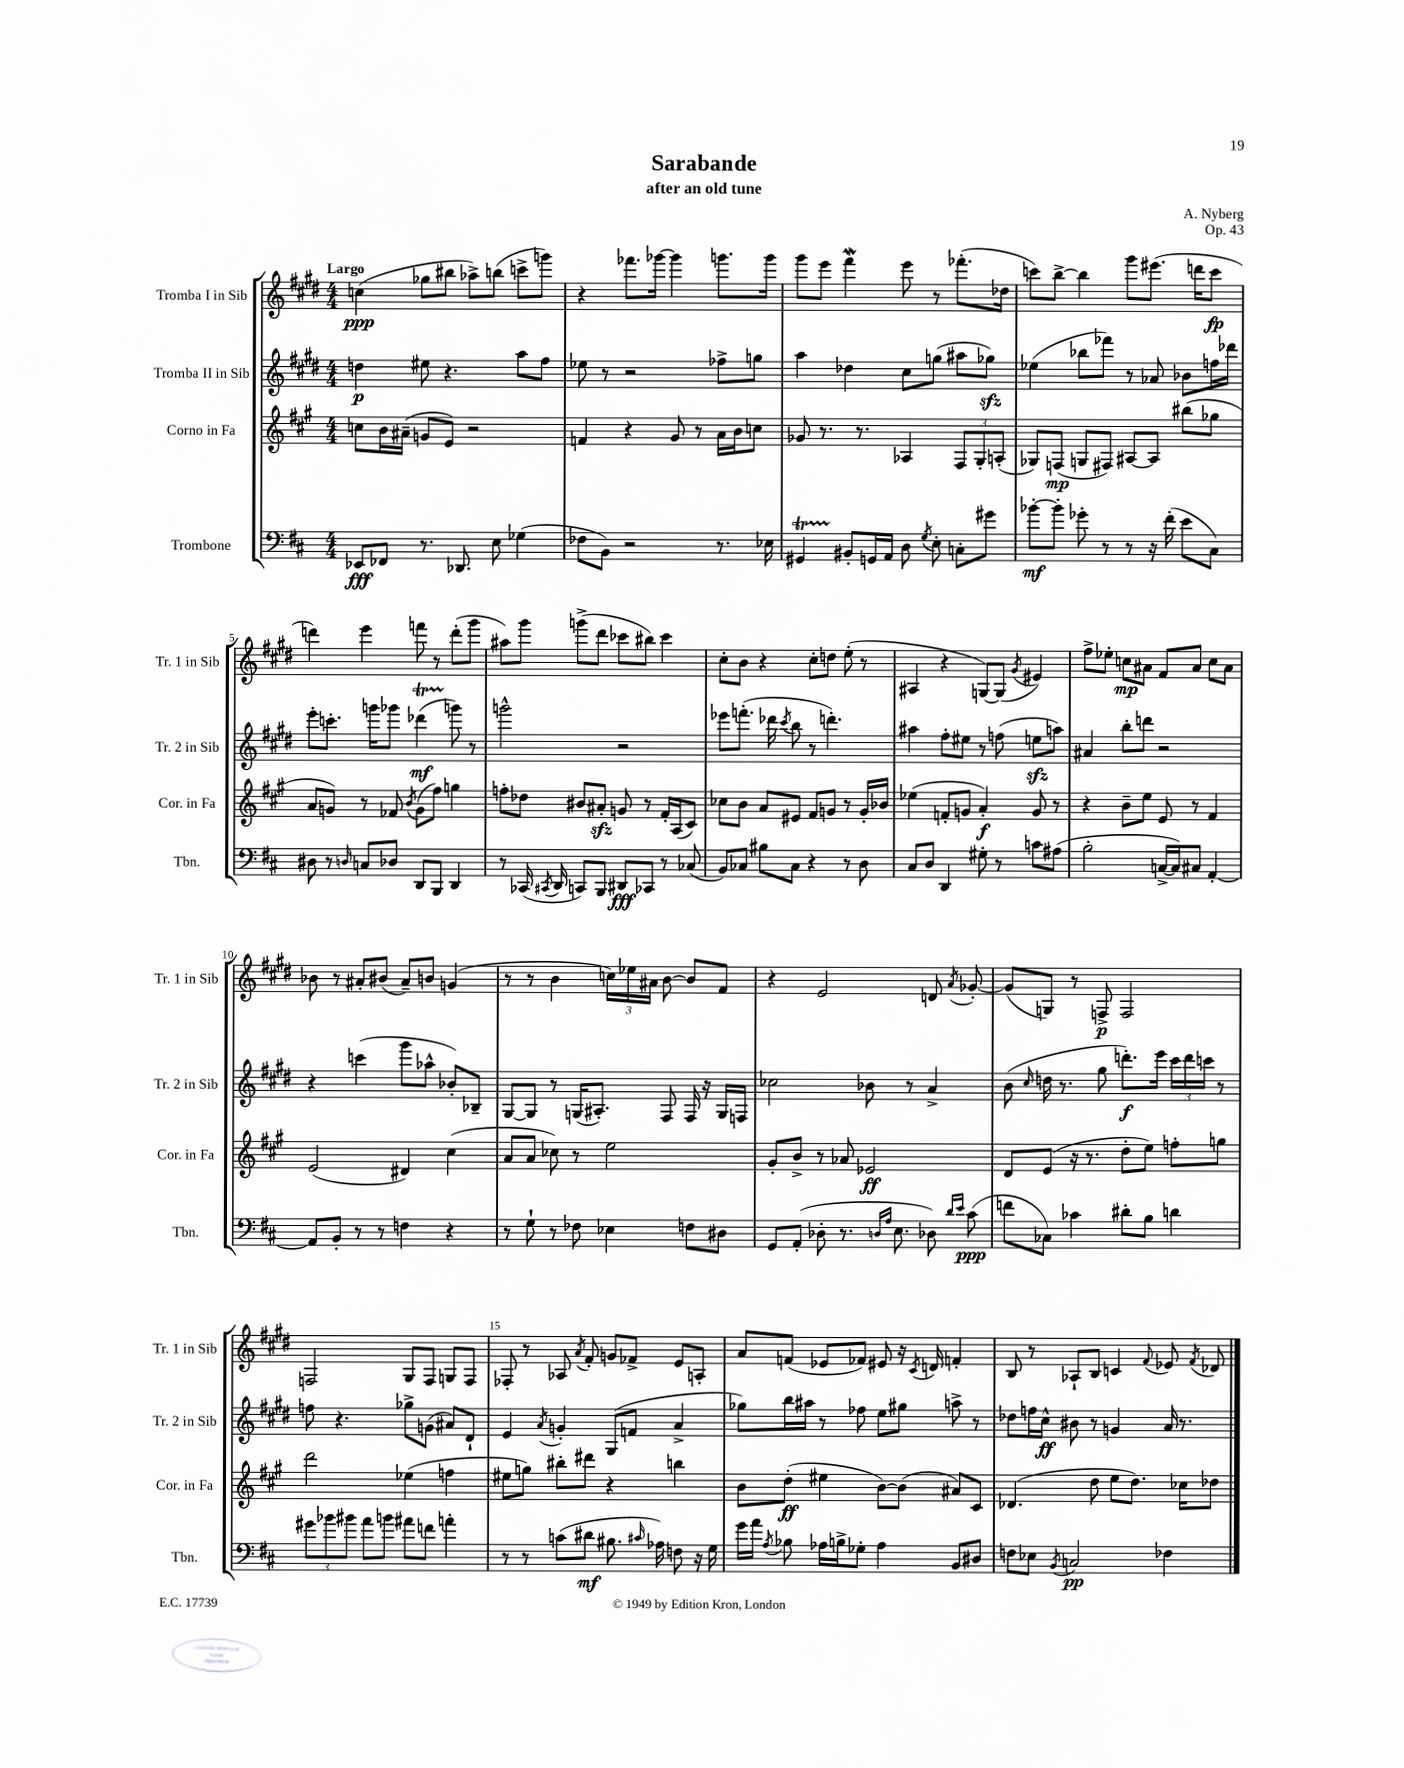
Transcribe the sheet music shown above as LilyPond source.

\header { title = "Sarabande" composer = "A. Nyberg" subtitle = "after an old tune" opus = "Op. 43" }
<<
\new StaffGroup <<
\new Staff = "s0" \with { instrumentName = "Tromba I in Sib" shortInstrumentName = "Tr. 1 in Sib" } {
    \clef treble \key e \major \numericTimeSignature \time 4/4 \tempo "Largo"
    \autoBeamOff c''4\ppp( ges''8[ bis''8] aes''8[->) b''8]( c'''8[-> g'''8]) |
    r4 fes'''8.[ ges'''16]~ ges'''4 g'''8.[ g'''16] |
    gis'''8[ e'''8] fis'''4\mordent e'''8 r8 fes'''8.[-.( des''16] |
    c'''8[) b''8]~-> b''4 gis'''8[ eis'''8.]( d'''16[ c'''8]\fp |
    d'''4) e'''4 f'''8 r8 d'''8[-.( gis'''8] |
    ais''8[) gis'''8] g'''8[->( dis'''8] ces'''8[ bis''8]) ces'''4 |
    cis''8[-. b'8] r4 cis''8[-. d''8] e''8-.( r8 |
    ais4 r4 g8[~) g8]( \acciaccatura { gis'8 } eis'4) |
    fis''8[-> ees''8]-. c''8[\mp ais'8] fis'8[ ais'8] c''8[ ais'8] |
    bes'8 r8 ais'8[-. bis'8]( ais'8[--) b'8] g'4( |
    r8 r8 b'4 \tuplet 3/2 { c''16[) ees''16 ais'16] } b'8~ b'8[ fis'8] |
    r4 e'2 d'8 \acciaccatura { a'8 } ges'8~-. |
    ges'8[( g8]) r8 f8->\p f2 |
    f2 gis8[ f8] g8[ f8] |
    fes8-. r8 aes8 \acciaccatura { a'8 } fis'8-. g'8[ fes'8]-> e'8[ a8]-. |
    a'8[ f'8]( ees'8[ fes'8]) eis'8 r16 \acciaccatura { cis'8 } d'16 f'4-. |
    b8 r8 aes8[-! b8] c'4 \appoggiatura { fis'8 } ees'8 \acciaccatura { fis'8 } des'8 \bar "|." |
}
\new Staff = "s1" \with { instrumentName = "Tromba II in Sib" shortInstrumentName = "Tr. 2 in Sib" } {
    \clef treble \key e \major \numericTimeSignature \time 4/4
    \autoBeamOff d''4\p eis''8 r4. a''8[ fis''8] |
    ees''8 r8 r2 fes''8[-> g''8] |
    a''4 des''4 cis''8[ g''8]( ais''8[ ges''8]\sfz) |
    ees''4( bes''8[ fes'''8]) r8 aes'8 bes'8[ f''16 des'''16] |
    e'''8[-. c'''8.]-. g'''16[ ges'''8] des'''4\startTrillSpan\mf( g'''8\stopTrillSpan) r8 |
    g'''2-^ r2 |
    ees'''8[ f'''8.]-.( des'''16 \acciaccatura { cis'''8 } b''8 r8 d'''4.-.) |
    ais''4 fis''8[-. eis''8] r8 f''8( e''8[\sfz a''8]) |
    ais'4 b''8[-. d'''8] r2 |
    r4 c'''4( gis'''8[ aes''8]-^ bes'8[-.) bes8]-- |
    gis8[~ gis8] r8 g16[( ais8.]-.) fis8 fis16 r16 g16[ f16] |
    ces''2 bes'8 r8 a'4-> |
    b'8( \grace { cis''16 } d''16 r8. gis''8 d'''8.[-.\f) e'''16] \tuplet 3/2 { cis'''16[ d'''16 c'''16] } r8 |
    f''8 r4. ges''8[-> g'8]( ais'8[) dis'8]-! |
    e'4 \acciaccatura { a'8 } g'4-. gis8[( f'8] a'4-> |
    ges''8[) b''16 ais''16] r8 fes''8 e''8[ gis''8] a''8-> r8 |
    des''8[ f''16 cis''16]-^\ff bis'8 r8 g'4 a'16 r8. \bar "|." |
}
\new Staff = "s2" \with { instrumentName = "Corno in Fa" shortInstrumentName = "Cor. in Fa" } {
    \clef treble \key a \major \numericTimeSignature \time 4/4
    \autoBeamOff c''8[ b'16 ais'16]--( g'8[ e'8]) r2 |
    f'4 r4 gis'8 r8 a'16[ b'16 c''8] |
    ges'8 r8. r8. aes4 \tuplet 3/2 { fis8[ gis8-. a8]-.( } |
    ges8[) f8]\mp( g8[ fis8]) ais8[~ ais8] bis''8[( ges''8] |
    a'8[ g'8]) r8 fes'8 \acciaccatura { b'8 } g'8[( fis''8]) g''4 |
    f''8[-. des''8] bis'8[ ais'8]-.\sfz g'8 r8 fis'16[-. a16( cis'8]) |
    ces''8[ b'8] a'8[ eis'8] fis'8[ g'8] r8 g'16[-. bes'16] |
    ees''4( f'8[-. g'8] a'4-.\f) g'8 r8 |
    r4 b'8[-- e''8] e'8 r8 fis'4 |
    e'2( dis'4) cis''4( |
    a'8[ a'8] ces''8) r8 e''2 |
    gis'8[-. b'8]-> r8 aes'8 ees'2\ff |
    d'8[ e'8]( r16 r8. d''8[-. e''8]) f''8[-. g''8] |
    d'''2 ees''4( f''4 |
    eis''8[ g''8]) bis''8[-. dis'''8] r4 b''4 |
    b'8[ d''8]-.\ff( eis''4 b'8[~) b'8]( ais'8[) cis'8] |
    des'4.( d''8 e''8[ d''8.]) ces''16[ des''8] \bar "|." |
}
\new Staff = "s3" \with { instrumentName = "Trombone" shortInstrumentName = "Tbn." } {
    \clef bass \key d \major \numericTimeSignature \time 4/4
    \autoBeamOff ees,8[\fff fes,8] r8. des,8. e8 ges4( |
    fes8[ b,8]) r2 r8. ees16 |
    gis,4\startTrillSpan bis,8[-.\stopTrillSpan g,16 a,16] d8 \acciaccatura { g8 } e8-. c8[-. gis'8] |
    bes'8[~-.\mf bes'8]-. ges'8-. r8 r8 r16 fis'16-.( e'8[ cis8]) |
    dis8 r8 \grace { d16 } c8[ des8] d,8[ b,,8] d,4 |
    r8 ces,16( \acciaccatura { cis,8 } d,16 c,8[) b,,8] dis,8[\fff ces,8] r8 ces8( |
    b,8[) ces8] bis8[ ces8] r4 r8 d8 |
    cis8[ d8] d,4 gis8-. r8 c'8[ ais8]( |
    b2-. c16[~-> c16) cis8] a,4~-. |
    a,8[ b,8]-. r8 r8 f4 r4 |
    r8 g8-! r8 fes8 ees4 f8[ dis8] |
    g,8[ a,8]-.( des8-. r8. \grace { d16[ a16] } e8. des8) \grace { d'16[ e'16] } cis'8\ppp( |
    f'8[ ces8]) ces'4 dis'8[-. b8] d'4 |
    \tuplet 3/2 { gis'8[ bes'8 bis'8] } a'8[ b'8] ais'8[ f'8] a'4-. |
    r8 r8 c'8[( dis'8]\mf bis8. \grace { cis'16 } aes16) f8 r16 g16 |
    g'16[ a'16] \acciaccatura { a8 } bes8 aes16[ b16-> ges8]-. aes4 b,8[ dis8] |
    f8[ ees8] \acciaccatura { b,8 } c2\pp fes4 \bar "|." |
}
>>
>>
\layout { \context { \Score \override BarNumber.break-visibility = ##(#f #t #t) barNumberVisibility = #(every-nth-bar-number-visible 5) } }
